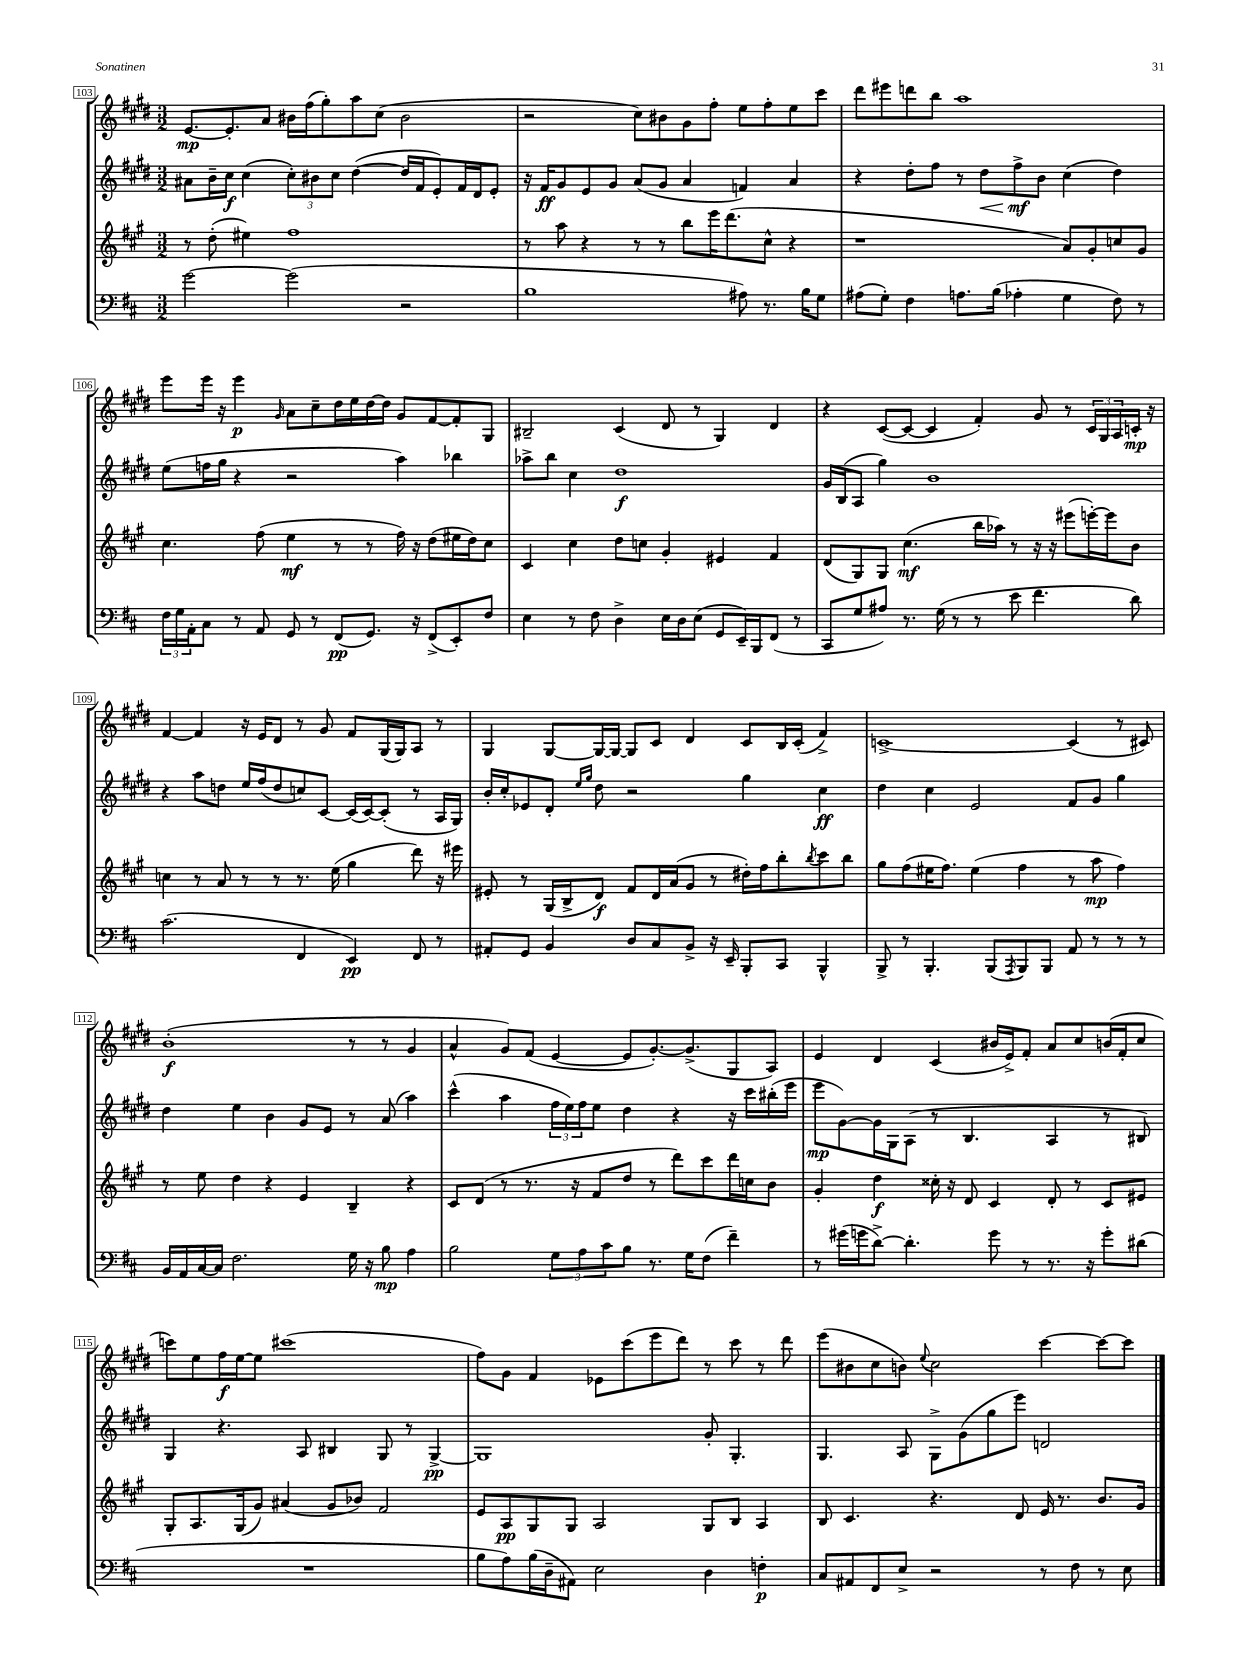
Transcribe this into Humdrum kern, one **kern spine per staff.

**kern	**kern	**kern	**kern
*staff4	*staff3	*staff2	*staff1
*clefF4	*clefG2	*clefG2	*clefG2
*k[f#c#]	*k[f#c#g#]	*k[f#c#g#d#]	*k[f#c#g#d#]
*M3/2	*M3/2	*M3/2	*M3/2
[2g	8r	8a#	[8.e
.	(8dd'	16b~	.
.	.	16cc#	8.e']
.	4ee#)	(4cc#	.
.	.	.	8a
(2g]	1ff#	12cc#')	16b#
.	.	.	(16ff#
.	.	12b#	.
.	.	.	8gg#')
.	.	12cc#	.
.	.	([4dd#	8aa
.	.	.	(8cc#
2r	.	16dd#]	2b#
.	.	16f#	.
.	.	8e')	.
.	.	16f#	.
.	.	16d#	.
.	.	8e'	.
=	=	=	=
1B	8r	16r	2r
.	.	16f#	.
.	8aa	8g#	.
.	4r	8e	.
.	.	8g#	.
.	8r	(8a	8cc#)
.	8r	8g#	8b#
.	8bb	4a	8g#
.	16eee	.	8ff#'
.	(8.ddd	.	.
8A#)	.	4f)	8ee
8.r	8cc#^^	.	8ff#'
.	4r	4a	8ee
16B	.	.	.
8G	.	.	8ccc#
=	=	=	=
(8A#	1r	4r	8ddd#
8G')	.	.	8eee#
4F#	.	8dd#'	8ddd
.	.	8ff#	8bb
8.A	.	8r	1aa
.	.	8dd#	.
(16B	.	.	.
4A-'	.	8ff#^	.
.	.	8b	.
4G	8a)	(4cc#	.
.	8g#'	.	.
8F#)	8cc	4dd#)	.
8r	8g#	.	.
=	=	=	=
24F#	4.cc#	(8ee	8eee
24G	.	.	.
24AA'	.	.	.
8C#	.	16ff	16eee
.	.	16gg#	16r
8r	.	4r	4eee
8AA	(8ff#	.	.
.	.	.	16qqg#
8GG	4ee	2r	8a
8r	.	.	8cc#~
(8FF#	8r	.	16dd#
.	.	.	16ee
8.GG)	8r	.	[16dd#
.	.	.	16dd#]
.	16ff#)	4aa)	8g#
16r	16r	.	.
(8FF#^	(8dd	.	[8f#
8EE')	16ee#	4bb-	8f#']
.	16dd)	.	.
8F#	8cc#	.	8G#
=	=	=	=
4E	4c#	8aa-^	2B#~
.	.	8bb	.
8r	4cc#	4cc#	.
8F#	.	.	.
4D^	8dd	1dd#	(4c#
.	8cc	.	.
16E	4g#'	.	8d#
16D	.	.	.
(8E	.	.	8r
8GG	4e#	.	4G#)
16EE~)	.	.	.
16BBB	.	.	.
(8FF#	4f#	.	4d#
8r	.	.	.
=	=	=	=
8CC#	(8d	16g#	4r
.	.	(16B	.
8G	8G#)	8A	.
8A#)	8G#	4gg#)	([8c#
8.r	(4.cc#	.	8c#_
.	.	1b	4c#]
(16G	.	.	.
8r	.	.	.
8r	16bb	.	4f#')
.	16aa-)	.	.
8e	8r	.	.
4.f#	16r	.	8g#
.	16r	.	.
.	(8eee#	.	8r
.	[16eee')	.	24c#
.	.	.	24G#
.	16eee]	.	.
.	.	.	24A
8d)	8b	.	16c'
.	.	.	16r
=	=	=	=
(2.c#	4cc	4r	[4f#
.	8r	8aa	4f#]
.	8a	8dd	.
.	8r	16ee	16r
.	.	(16ff#	16e
.	8r	8dd	8d#
4FF#	8.r	8cc)	8r
.	.	[8c#	8g#
.	(16ee	.	.
4EE)	4gg#	(16c#]	8f#
.	.	[16c#)	.
.	.	(8c#']	(16G#
.	.	.	16G#)
8FF#	8ddd)	8r	8A
8r	16r	16A	8r
.	16eee#	16G#)	.
=	=	=	=
8AA#'	8e#'	16b'	4G#
.	.	16cc#'	.
8GG	8r	8e-	.
4BB	(16G#	8d#'	[8G#
.	16B^	.	.
.	.	16qqee	.
.	.	16qqgg#	.
.	8d)	8dd#	16G#_
.	.	.	16G#_
8D	8f#	2r	8G#]
8C#	16d	.	8c#
.	(16a	.	.
8BB^	8g#	.	4d#
16r	8r	.	.
16EE~	.	.	.
8BBB'	16dd#')	4gg#	8c#
.	16ff#	.	.
8CC#	8bb'	.	16B
.	.	.	(16c#'
.	8qbb	.	.
4BBB^^	8ccc#	4cc#	4f#^)
.	8bb	.	.
=	=	=	=
8BBB^	8gg#	4dd#	[1c^
8r	(8ff#	.	.
4.BBB'	16ee#	4cc#	.
.	8.ff#)	.	.
.	(4ee#	2e	.
(8BBB	.	.	.
8qAAA	.	.	.
8BBB)	4ff#	.	.
8BBB	.	.	.
8AA	8r	8f#	(4c]
8r	8aa	8g#	.
8r	4ff#)	4gg#	8r
8r	.	.	8c#)
=	=	=	=
16BB	8r	4dd#	(1b'
16AA	.	.	.
[16C#	8ee	.	.
16C#]	.	.	.
2.F#	4dd	4ee	.
.	4r	4b	.
.	4e	8g#	.
.	.	8e	.
16G	4B~	8r	8r
16r	.	.	.
8B	.	(8a	8r
4A	4r	4aa)	4g#
=	=	=	=
2B	8c#	(4ccc#^^	4a^^
.	(8d	.	.
.	8r	4aa	8g#)
.	8.r	.	(8f#
12G	.	24ff#	[4e
.	.	24ee)	.
.	16r	.	.
12A	.	24ff#	.
.	8f#	8ee	.
12c#	.	.	.
8B	8dd	4dd#	8e]
8.r	8r	.	[8.g#')
.	8ddd)	4r	.
16G	.	.	(8.g#^]
(8F#	8ccc#	.	.
4f#~)	16ddd	16r	8G#
.	16cc	16ccc#	.
.	8b	(16bb#'	8A)
.	.	16eee	.
=	=	=	=
8r	4g#'	8eee	4e
(16g#	.	[8g#)	.
16g	.	.	.
[8d^)	4dd	16g#]	4d#
.	.	16G#	.
4.d']	.	(8A	.
.	16cc##'	8r	(4c#
.	16r	.	.
.	8d	4.B	.
8g	4c#	.	16b#
.	.	.	16e^)
8r	.	.	8f#'
8.r	8d'	4A	8a
.	8r	.	8cc#
16r	.	.	.
8g'	8c#	8r	(16b
.	.	.	16f#'
(8d#	8e#	8B#)	8cc#
=	=	=	=
1.r	8G#'	4G#	8ccc)
.	8.A	.	8ee
.	.	4.r	16ff#
.	(16G#	.	[16ee
.	8g#)	.	8ee]
.	(4a#	.	(1ccc#
.	.	8A	.
.	8g#	4B#	.
.	8b-)	.	.
.	2f#	8G#	.
.	.	8r	.
.	.	[4G#^	.
=	=	=	=
8B	8e	1G#]	8ff#)
8A)	8A	.	8g#
(16B	8G#	.	4f#
16D~	.	.	.
8AA#)	8G#	.	.
2E	2A	.	8e-
.	.	.	(8ccc#
.	.	.	8eee
.	.	.	8ddd#)
4D	8G#	8g#'	8r
.	8B	4.G#'	8ccc#
4F'	4A	.	8r
.	.	.	8ddd#
=	=	=	=
8C#	8B	4.G#	(8eee
8AA#	4.c#	.	8b#
8FF#	.	.	8cc#
8E^	.	8A	8b)
.	.	.	8qqee
2r	4.r	8G#^	2cc#
.	.	(8g#	.
.	.	8gg#	.
.	8d	8eee)	.
8r	16e	2d	[4ccc#
.	8.r	.	.
8F#	.	.	.
8r	8.b	.	8ccc#_
8E	.	.	8ccc#]
.	16g#	.	.
==	==	==	==
*-	*-	*-	*-
